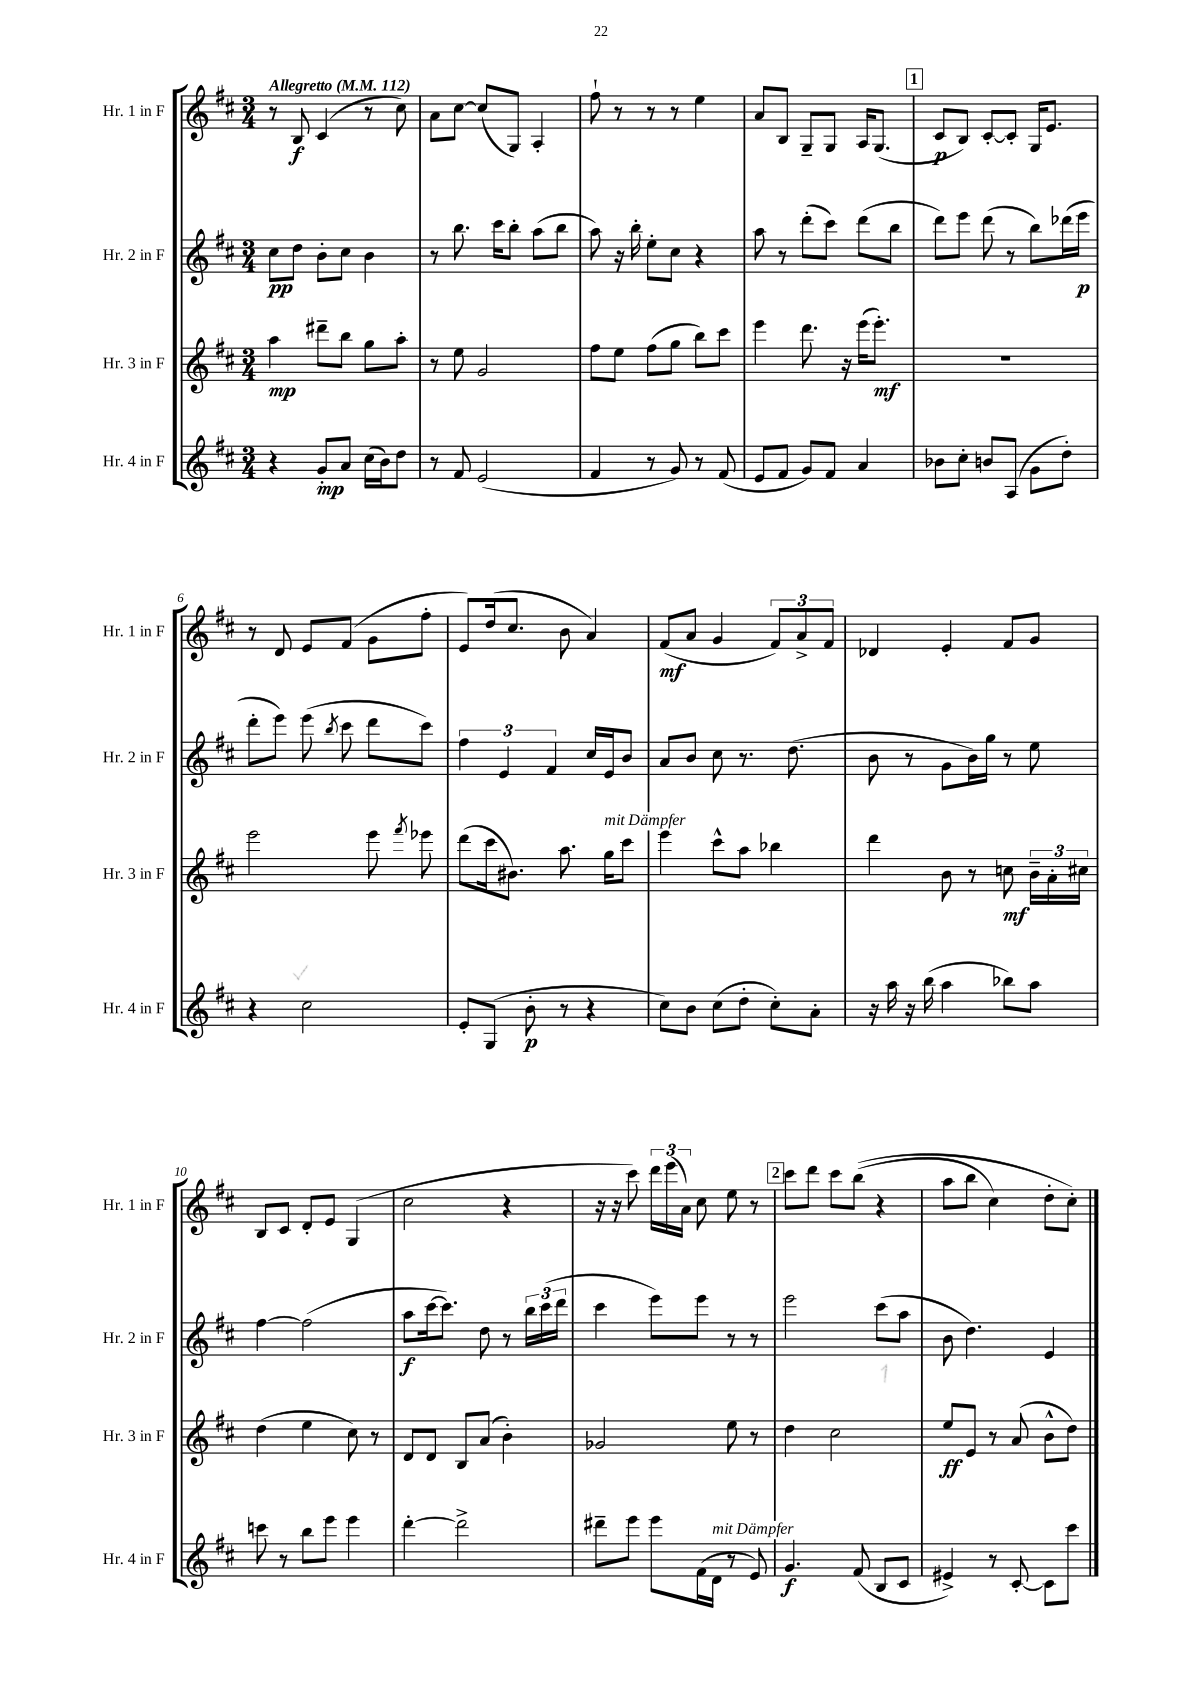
<<
\new StaffGroup <<
\new Staff = "s0" \with { instrumentName = "Hr. 1 in F" shortInstrumentName = "Hr. 1 in F" } {
    \clef treble \key d \major \numericTimeSignature \time 3/4 \tempo "Allegretto" 4 = 112
    \autoBeamOff r8 b8\f cis'4( r8 cis''8) |
    a'8[ cis''8]~ cis''8[( g8]) a4-. |
    fis''8-! r8 r8 r8 e''4 |
    a'8[ b8] g8[-- g8] a16[ g8.]( |
    \mark \markup { \box "1" } cis'8[\p b8]) cis'8[~-. cis'8]-. g16[ e'8.] |
    r8 d'8 e'8[ fis'8]( g'8[ fis''8]-. |
    e'8[) d''16( cis''8.] b'8 a'4) |
    fis'8[\mf( a'8] g'4 \tuplet 3/2 { fis'8[) a'8-> fis'8] } |
    des'4 e'4-. fis'8[ g'8] |
    b8[ cis'8] d'8[-. e'8] g4( |
    cis''2 r4 |
    r16 r16 cis'''8) \tuplet 3/2 { d'''16[ e'''16( a'16]) } cis''8 e''8 r8 |
    \mark \markup { \box "2" } cis'''8[ d'''8] cis'''8[ b''8](\( r4 |
    a''8[ b''8] cis''4) d''8[-. cis''8]-.\) \bar "|." |
}
\new Staff = "s1" \with { instrumentName = "Hr. 2 in F" shortInstrumentName = "Hr. 2 in F" } {
    \clef treble \key d \major \numericTimeSignature \time 3/4
    \autoBeamOff cis''8[\pp d''8] b'8[-. cis''8] b'4 |
    r8 b''8. cis'''16[ b''8]-. a''8[( b''8] |
    a''8) r16 b''16-. e''8[-. cis''8] r4 |
    a''8 r8 d'''8[-.( cis'''8]) d'''8[( b''8] |
    \mark \markup { \box "1" } d'''8[) e'''8] d'''8( r8 b''8[) des'''16( e'''16]\p |
    d'''8[-. e'''8]) e'''8( \acciaccatura { b''8 } cis'''8 d'''8[ cis'''8]) |
    \tuplet 3/2 { fis''4 e'4 fis'4 } cis''16[ e'16 b'8] |
    a'8[ b'8] cis''8 r8. d''8.( |
    b'8 r8 g'8[ b'16) g''16] r8 e''8 |
    fis''4~ fis''2( |
    a''8[\f cis'''16~ cis'''8.]) d''8 r8 \tuplet 3/2 { b''16[ cis'''16( d'''16] } |
    cis'''4 e'''8[) e'''8] r8 r8 |
    \mark \markup { \box "2" } e'''2 cis'''8[( a''8] |
    b'8 d''4.) e'4 \bar "|." |
}
\new Staff = "s2" \with { instrumentName = "Hr. 3 in F" shortInstrumentName = "Hr. 3 in F" } {
    \clef treble \key d \major \numericTimeSignature \time 3/4
    \autoBeamOff a''4\mp dis'''8[-- b''8] g''8[ a''8]-. |
    r8 e''8 g'2 |
    fis''8[ e''8] fis''8[( g''8] b''8[) cis'''8] |
    e'''4 d'''8. r16 e'''16[( e'''8.]-.\mf) |
    \mark \markup { \box "1" } R2. |
    e'''2 e'''8 \acciaccatura { fis'''8 } ees'''8 |
    d'''8[( cis'''16 bis'8.]) a''8. g''16[^\markup { \italic "mit Dämpfer" } cis'''8] |
    e'''4 cis'''8[-^ a''8] bes''4 |
    d'''4 b'8 r8 c''8\mf \tuplet 3/2 { b'16[-- a'16-. cis''16] } |
    d''4( e''4 cis''8) r8 |
    d'8[ d'8] b8[ a'8]( b'4-.) |
    ges'2 e''8 r8 |
    \mark \markup { \box "2" } d''4 cis''2 |
    e''8[\ff e'8] r8 a'8( b'8[-^ d''8]) \bar "|." |
}
\new Staff = "s3" \with { instrumentName = "Hr. 4 in F" shortInstrumentName = "Hr. 4 in F" } {
    \clef treble \key d \major \numericTimeSignature \time 3/4
    \autoBeamOff r4 g'8[-.\mp a'8] cis''16[( b'16) d''8] |
    r8 fis'8 e'2( |
    fis'4 r8 g'8) r8 fis'8( |
    e'8[ fis'8] g'8[) fis'8] a'4 |
    \mark \markup { \box "1" } bes'8[ cis''8]-. b'8[ a8]( g'8[ d''8]-.) |
    r4 cis''2 |
    e'8[-. g8]( b'8-.\p r8 r4 |
    cis''8[) b'8] cis''8[( d''8]-. cis''8[-.) a'8]-. |
    r16 a''16 r16 b''16( a''4 bes''8[) a''8] |
    c'''8 r8 b''8[ e'''8] e'''4 |
    d'''4~-. d'''2-> |
    dis'''8[-- e'''8] e'''8[ fis'16( d'16]^\markup { \italic "mit Dämpfer" } r8 e'8) |
    \mark \markup { \box "2" } g'4.\f fis'8( b8[ cis'8] |
    eis'4->) r8 cis'8~-. cis'8[ cis'''8] \bar "|." |
}
>>
>>
